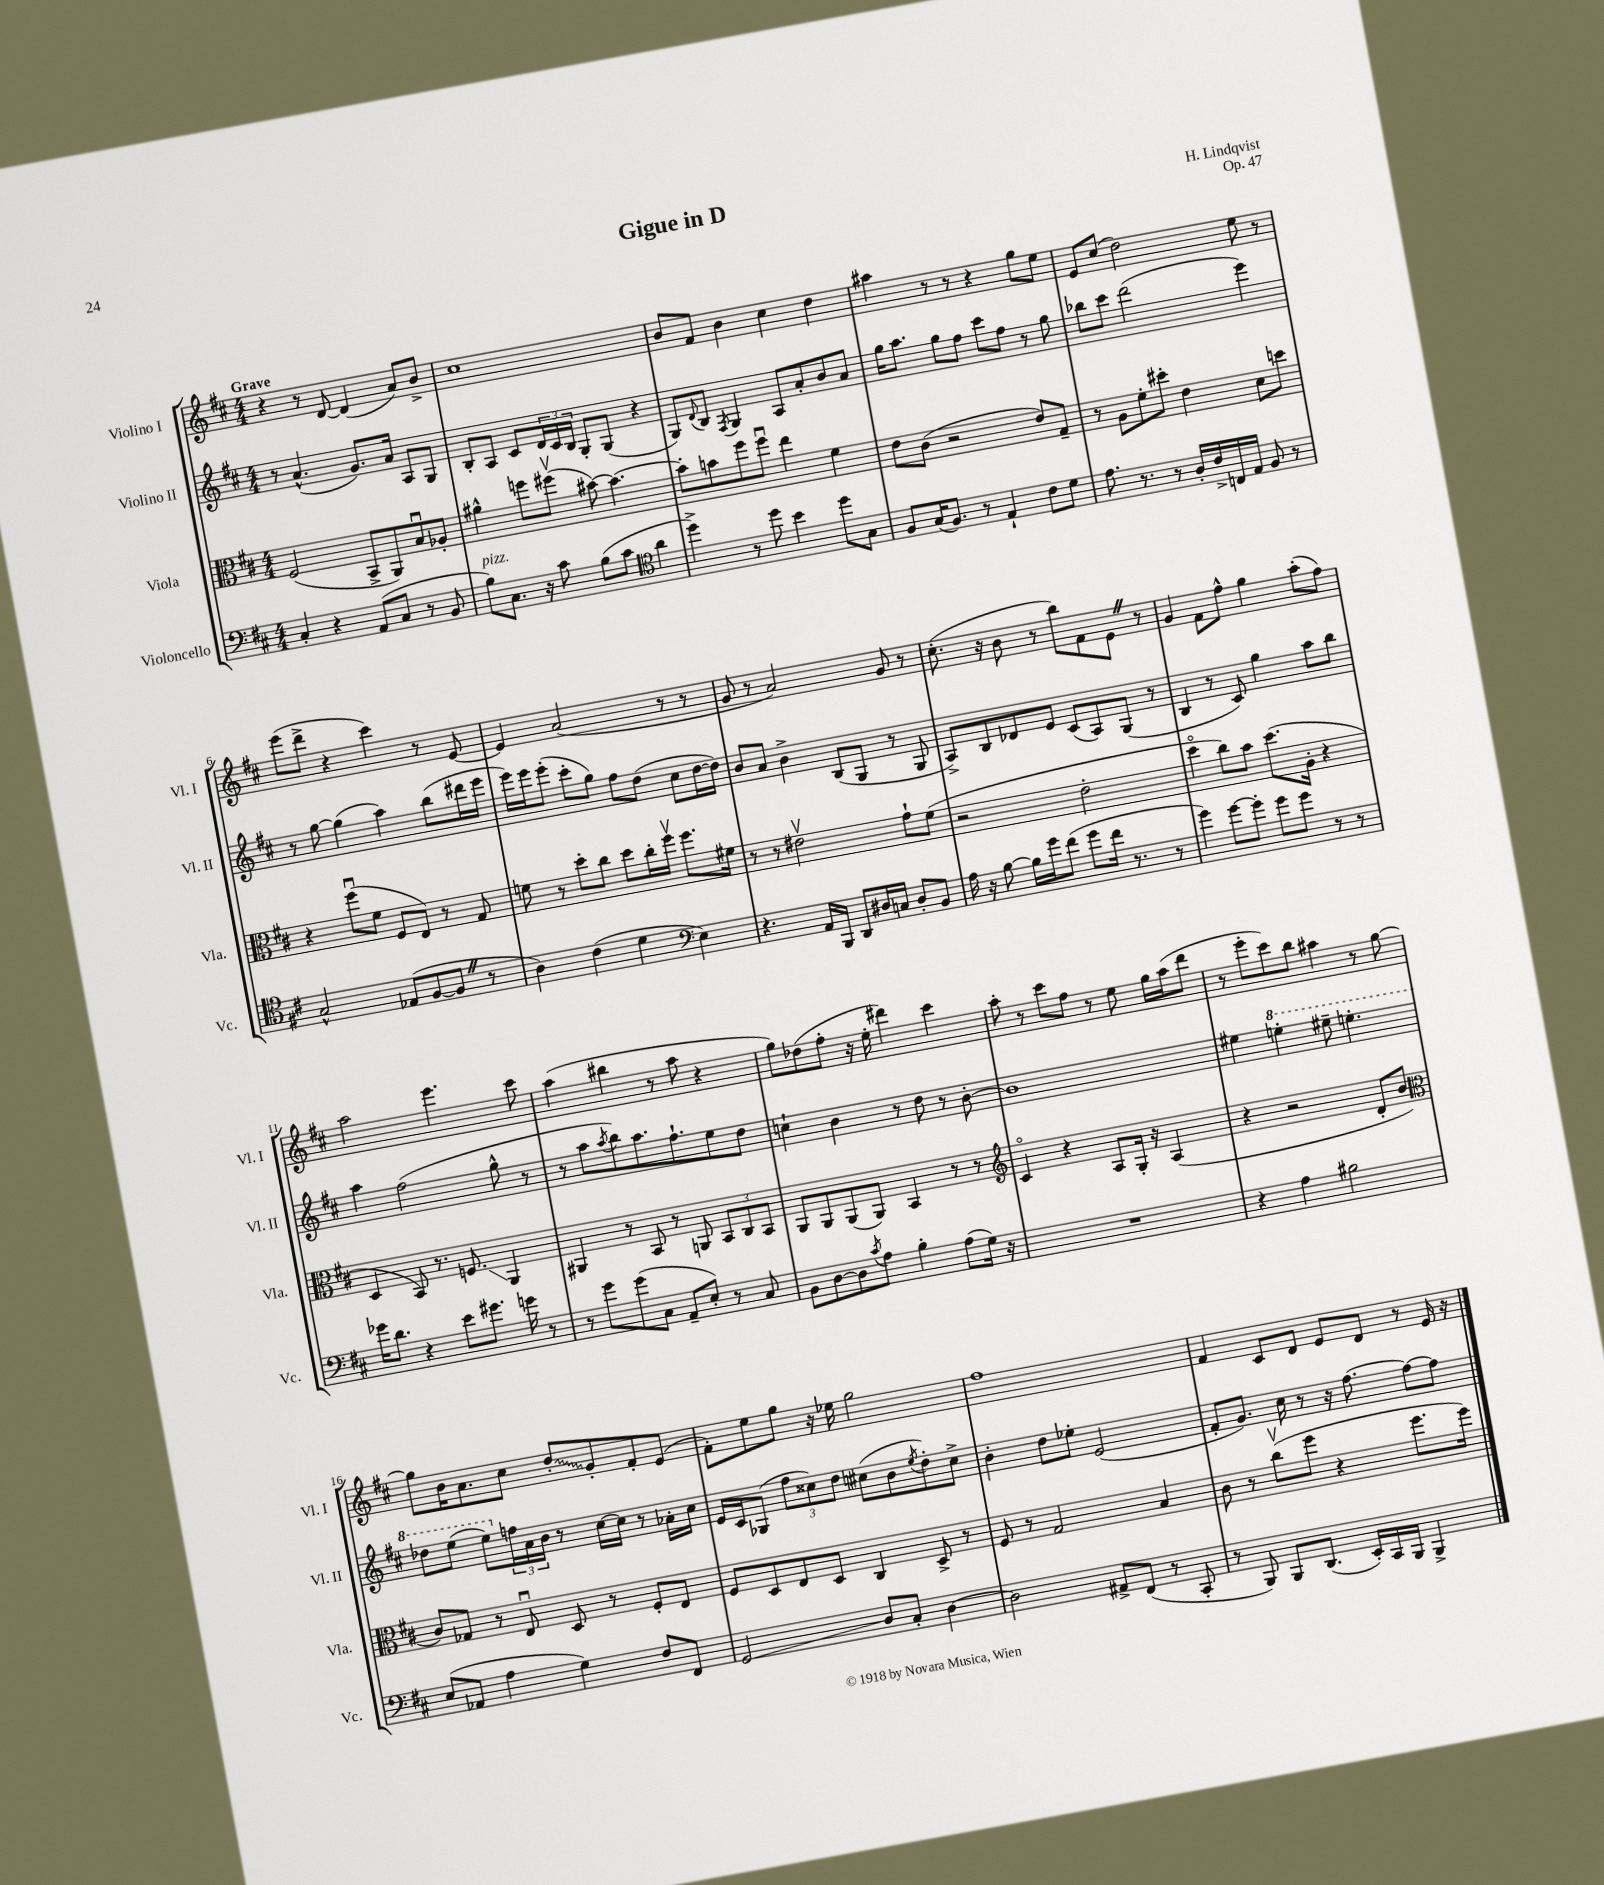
\header { title = "Gigue in D" composer = "H. Lindqvist" opus = "Op. 47" }
<<
\new StaffGroup <<
\new Staff = "s0" \with { instrumentName = "Violino I" shortInstrumentName = "Vl. I" } {
    \clef treble \key d \major \numericTimeSignature \time 4/4 \tempo "Grave"
    r4 r8 d'8~ d'4( a'8) b'8-> |
    cis''1 |
    b'8 fis'8 b'4 cis''4 d''4 |
    ais''4 r8 r8 r4 g''8 e''8 |
    e'8 cis''8( d''2) e''8 r8 |
    e'''8( d'''8-> r4 cis'''4) r8 e'8~ |
    e'4 a'2( r8 r8 |
    g'8 r8 a'2) g'8 r8 |
    cis''8.-.( r16 b'8 r8 b''8) fis'8 e'8 \once \override BreathingSign.text = \markup { \musicglyph "scripts.caesura.straight" } \breathe r8 |
    g'4 fis'8 fis''8-^ g''4 a''8-.( fis''8) |
    a''2 e'''4. cis'''8 |
    a''4( bis''4 r8 a''8 r4 |
    g''8) des''8( fis''8-. r16 e''16-. dis'''4) cis'''4 |
    a''8-. r8 cis'''8 fis''8 r8 e''8 g''16 a''16( d'''8 |
    r8 e'''8-. cis'''8) b''8 ais''4 r8 g''8~ |
    g''8 b'16 a'8. cis''8 \once \override Glissando.style = #'zigzag d''8-.\glissando g'8-. fis'8-. e'8( |
    fis'8-.) e''8 g''8 r16 ees''16 g''2 |
    fis''1 |
    fis'4 cis'8 d'8 e'8 d'8 r8 e'16 r16 \bar "|." |
}
\new Staff = "s1" \with { instrumentName = "Violino II" shortInstrumentName = "Vl. II" } {
    \clef treble \key d \major \numericTimeSignature \time 4/4
    r8 a'4.-^( g'8.) a'16 a8 g8 |
    b8-. a8 cis'8 \tuplet 3/2 { d'16 cis'16 b16 } g8-. g8( r4 |
    g8) \appoggiatura { d'8 } b8 \acciaccatura { fis8 } g4 a8 a'8-. b'8 a'8 |
    g''16 a''8. g''8 fis''8 cis'''8 fis''8 r8 g''8 |
    bes''8 cis'''8 d'''2( e'''4) |
    r8 g''8~ g''4( a''4) b''8( dis'''16 e'''16 |
    e'''16) e'''16 e'''8-.( cis'''8-. g''8) fis''8 d''8( cis''8 d''16~ d''16) |
    b'8 a'8 b'4-> b8( g8 r8 g8 |
    a8->) b8 des'8 e'8 cis'8( a8) g8( r8 |
    b4 r8 cis'8) g''4 a''8 b''8 |
    a''4 fis''2( g''8-^ r8 |
    r8 a''8 \acciaccatura { a''8 } b''8) a''8. fis''8.-! e''8 d''8 |
    c''4-! b'4 r8 d''8 r8 b'8~-. |
    b'1 |
    eis''4 \ottava #1 e'''!4-. eis'''8-- e'''4.-. |
    des'''8 e'''8( e'''8) \ottava #0 \tuplet 3/2 { f''16 a'16 b'16 } r8 cis''16~ cis''16 r8 aes'16-. cis''16 |
    e'16 cis'16 ges8( \tuplet 3/2 { fis''8 cisis''8) d''8 } cis''8( b'8 \acciaccatura { e''8 } d''8-.) cis''8-> |
    b'4-. d''8 ees''8-. e'2( |
    fis'8-. g'8.) cis''16 r8 r16 fis''8.~ fis''8~ fis''8 \bar "|." |
}
\new Staff = "s2" \with { instrumentName = "Viola" shortInstrumentName = "Vla." } {
    \clef alto \key d \major \numericTimeSignature \time 4/4
    fis2( b,8-> a,8) b8\downbow aes8-. |
    ais'4-^ f''8 fis''8\upbow( bis'8~) bis'4.~ |
    bis'8-. b'8 fis''8 fis''8\downbow e''4 fis'4 |
    e'8 cis'8( r2 e'8) g8-- |
    r8 a8 fis'8-. dis''8-. e'4 d'8 d''8 |
    r4 fis''8\downbow( fis'8 fis8 e8) r8 g8 |
    f'8 r8 d''8-. cis''8 d''8 cis''16-. fis''16\upbow fis''8. fis'16 |
    r8 r8 eis'2\upbow g'8-! fis'8( |
    r2 e'2-. |
    d''4\flageolet cis''8) b'8 d''8.( a16-. r4 |
    d4 b,8) r8. f8.\glissando a,4 |
    ais,4 r8 b,8 r8 a,8 \tuplet 3/2 { b,8 cis8 b,8 } |
    a,8 a,8 a,8( a,8) b,4 r8 r8 |
    \clef treble cis'4\flageolet r4 a8 g16-. r16 a4( |
    r4 r2 d'8-. b'8 |
    \clef alto cis'8) ges8 r8 e8\downbow d8 r8 fis8-. e8 |
    fis8 d8 e8 d8 cis4 d8-> r8 |
    fis8 r8 g2 b4 |
    cis'8 r8 cis''8\upbow( fis''8 r4 fis''8. fis''16) \bar "|." |
}
\new Staff = "s3" \with { instrumentName = "Violoncello" shortInstrumentName = "Vc." } {
    \clef bass \key d \major \numericTimeSignature \time 4/4
    cis4-. r4 a,8( cis8 r8 b,8 |
    b8^\markup { \italic "pizz." }) cis8. r16 cis'8 b8( cis'8 \clef tenor a'4 |
    d''4->) r8 d''8 b'4 d''8 g8 |
    fis8 g16( fis8.) r8 e4-! cis'8 d'8 |
    e'8. r8. r8 a16-. cis'16-> c16 e16 fis8 r8 |
    g2-^ ees8( fis8~ fis8 \once \override BreathingSign.text = \markup { \musicglyph "scripts.caesura.straight" } \breathe r8 |
    a4) cis'4( d'4 \clef bass e4) |
    r4. a,16 b,,16 d,8 dis16 c16 dis8-. b,8 |
    a16 r16 b8~ b16 g'16 fis'8( g'8 fis'16 r8. r8 |
    g'4) g'8~ g'8-. g'8 g'8 r8 r8 |
    ges'16 d'8. r4 e'8 gis'8. g'16 r8 |
    r8 g'8 g'8( cis8 a,8-- e8-.) r8 cis8 |
    b,8 d8~ d8 \acciaccatura { cis'8 } a8 b4-. a8( g16) r16 |
    R1 |
    r4 a4 bis2 |
    e8( aes,8 a4 g4) fis8 fis,8 |
    g,2\glissando d8 cis8-. d4~ |
    d2 ais,8-> fis,8( r8 cis,8-. |
    r8 b,,8) b,,8 d,8.( e,16-.) cis,16 b,,16 b,,4-> \bar "|." |
}
>>
>>
